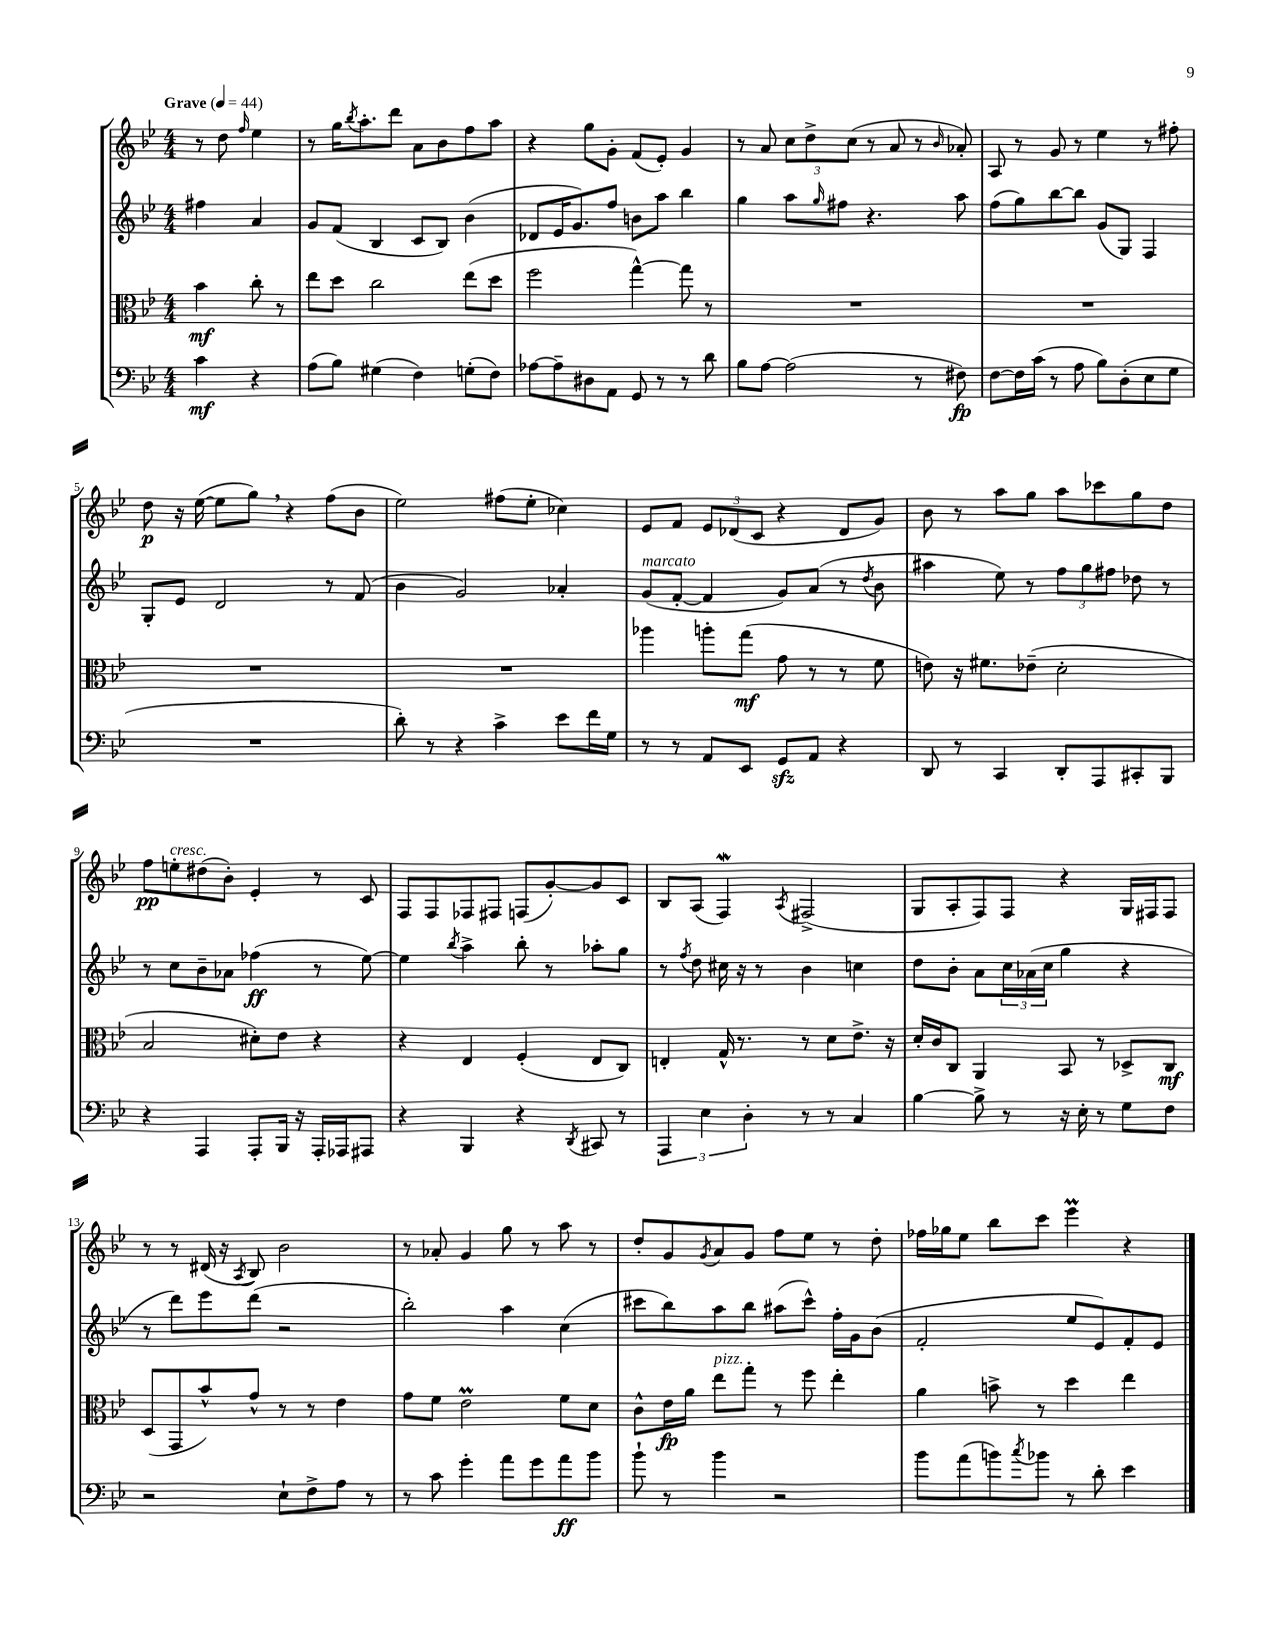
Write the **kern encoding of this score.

**kern	**dynam	**kern	**dynam	**kern	**dynam	**kern	**dynam
*part4	*part4	*part3	*part3	*part2	*part2	*part1	*part1
*staff4	*staff4	*staff3	*staff3	*staff2	*staff2	*staff1	*staff1
*clefF4	*	*clefC3	*	*clefG2	*	*clefG2	*
*k[b-e-]	*	*k[b-e-]	*	*k[b-e-]	*	*k[b-e-]	*
*M4/4	*	*M4/4	*	*M4/4	*	*M4/4	*
*MM44	*	*MM44	*	*MM44	*	*MM44	*
=	=	=	=	=	=	=	=
!	!	!	!	!	!	!LO:TX:a:B:t=Grave	!
4c\	mf	4b-\	mf	4ff#X\	.	8r	.
.	.	.	.	.	.	8dd\	.
.	.	.	.	.	.	16qqff/	.
4r	.	8cc'\	.	4a/	.	4ee-\	.
.	.	8r	.	.	.	.	.
=1	=1	=1	=1	=1	=1	=1	=1
(8A\L	.	8ee-\L	.	8g/L	.	8r	.
8B-\J)	.	8dd\J	.	(8f/J	.	16gg\KL	.
.	.	.	.	.	.	8qbb-/	.
.	.	.	.	.	.	8.aa'\	.
(4G#X\	.	2cc\	.	4B-/	.	.	.
.	.	.	.	.	.	8ddd\J	.
4F\)	.	.	.	8c/L	.	8a\L	.
.	.	.	.	8B-/J)	.	8b-\	.
(8Gn'\L	.	(8ee-\L	.	(4b-\	.	8ff\	.
8F\J)	.	8dd\J	.	.	.	8aa\J	.
=2	=2	=2	=2	=2	=2	=2	=2
[8A-X\L	.	2ff\	.	8d-X/L	.	4r	.
8A-~\]	.	.	.	16e-/K	.	.	.
.	.	.	.	8.g/)	.	.	.
8D#X\	.	.	.	.	.	8gg\L	.
8AA\J	.	.	.	8ff/J	.	8g'\J	.
8GG/	.	[4gg^^\)	.	8bn\L	.	(8f/L	.
8r	.	.	.	8aa\J	.	8e-'/J)	.
8r	.	8gg\]	.	4bb-\	.	4g/	.
8d\	.	8r	.	.	.	.	.
=3	=3	=3	=3	=3	=3	=3	=3
8B-\L	.	1r	.	4gg\	.	8r	.
[8A\J	.	.	.	.	.	8a/	.
(2A\]	.	.	.	8aa\L	.	12cc\L	.
.	.	.	.	.	.	12dd^\	.
.	.	.	.	16qqgg/	.	.	.
.	.	.	.	8ff#X\J	.	.	.
.	.	.	.	.	.	(12cc\J	.
.	.	.	.	4.r	.	8r	.
.	.	.	.	.	.	8a/	.
8r	.	.	.	.	.	8r	.
.	.	.	.	.	.	16qqb-/	.
8F#X\)	fp	.	.	8aa\	.	8a-X'/)	.
=4	=4	=4	=4	=4	=4	=4	=4
[8F\L	.	1r	.	(8ff\L	.	8A/	.
16F\L]	.	.	.	8gg\)	.	8r	.
(16c\JJ	.	.	.	.	.	.	.
8r	.	.	.	[8bb-\	.	8g/	.
8A\	.	.	.	8bb-\J]	.	8r	.
8B-\L)	.	.	.	(8g/L	.	4ee-\	.
(8D'\	.	.	.	8G/J)	.	.	.
8E-\	.	.	.	4F/	.	8r	.
8G\J	.	.	.	.	.	8ff#X'\	.
!!LO:LB:g=z
=5	=5	=5	=5	=5	=5	=5	=5
1r	.	1r	.	8G'/L	.	8dd\	p
.	.	.	.	8e-/J	.	16r	.
.	.	.	.	.	.	([16ee-\	.
.	.	.	.	2d/	.	8ee-\L]	.
.	.	.	.	.	.	8gg,\J)	.
.	.	.	.	.	.	4r	.
.	.	.	.	8r	.	(8ff\L	.
.	.	.	.	(8f/	.	8b-\J	.
=6	=6	=6	=6	=6	=6	=6	=6
8d'\)	.	1r	.	4b-\	.	2ee-\)	.
8r	.	.	.	.	.	.	.
4r	.	.	.	2g/)	.	.	.
4c^\	.	.	.	.	.	(8ff#X\L	.
.	.	.	.	.	.	8ee-'\J	.
8e-\L	.	.	.	4a-X'/	.	4cc-X\)	.
16f\L	.	.	.	.	.	.	.
16G\JJ	.	.	.	.	.	.	.
=7	=7	=7	=7	=7	=7	=7	=7
!	!	!	!	!LO:TX:a:i:t=marcato	!	!	!
8r	.	4aa-X\	.	(8g/L	.	8e-/L	.
8r	.	.	.	[8f'/J	.	8f/J	.
8AA/L	.	8aan'\L	.	4f/]	.	12e-/L	.
.	.	.	.	.	.	(12d-X/	.
8EE-/J	.	(8gg\J	mf	.	.	.	.
.	.	.	.	.	.	12c/J	.
8GGzz/L	.	8g\	.	8g/L)	.	4r	.
8AA/J	.	8r	.	(8a/J	.	.	.
4r	.	8r	.	8r	.	8d-/L	.
.	.	.	.	8qdd/	.	.	.
.	.	8f\	.	8b-\	.	8g/J)	.
=8	=8	=8	=8	=8	=8	=8	=8
8DD/	.	8en\)	.	4aa#X\	.	8b-\	.
8r	.	16r	.	.	.	8r	.
.	.	8.f#X\L	.	.	.	.	.
4CC/	.	.	.	8ee-\)	.	8aa\L	.
.	.	(8e-X~\J	.	8r	.	8gg\J	.
8DD'/L	.	2d'\	.	12ff\L	.	8aa\L	.
.	.	.	.	12gg\	.	.	.
8AAA/	.	.	.	.	.	8ccc-X\	.
.	.	.	.	12ff#X\J	.	.	.
8CC#X'/	.	.	.	8dd-X\	.	8gg\	.
8BBB-/J	.	.	.	8r	.	8dd\J	.
!!LO:LB:g=z
=9	=9	=9	=9	=9	=9	=9	=9
4r	.	2B-/	.	8r	.	8ff\L	pp
!	!	!	!	!	!	!LO:TX:a:i:t=cresc.	!
.	.	.	.	8cc\L	.	8een'\	.
4AAA/	.	.	.	8b-~\	.	(8dd#X\	.
.	.	.	.	8a-X\J	.	8b-'\J)	.
8AAA'/L	.	8d#X'\L)	.	(4ff-X\	ff	4e-'/	.
16BBB-/Jk	.	8e-\J	.	.	.	.	.
16r	.	.	.	.	.	.	.
16AAA'/LL	.	4r	.	8r	.	8r	.
16AAA-X/J	.	.	.	.	.	.	.
8AAA#X/J	.	.	.	[8ee-\)	.	8c/	.
=10	=10	=10	=10	=10	=10	=10	=10
4r	.	4r	.	4ee-\]	.	8F/L	.
.	.	.	.	.	.	8F/	.
.	.	.	.	8qbb-/	.	.	.
4BBB-/	.	4E-/	.	4aa^\	.	8F-X/	.
.	.	.	.	.	.	8F#X/J	.
4r	.	(4F'/	.	8bb-'\	.	(8Fn/L	.
.	.	.	.	8r	.	[8g'/)	.
8qDD/	.	.	.	.	.	.	.
8CC#X/	.	8E-/L	.	8aa-X'\L	.	8g/]	.
8r	.	8C/J)	.	8gg\J	.	8c/J	.
=11	=11	=11	=11	=11	=11	=11	=11
6AAA/	.	4En'/	.	8r	.	8B-/L	.
.	.	.	.	8qff/	.	.	.
.	.	.	.	8dd\	.	(8A/J	.
6E-\	.	.	.	.	.	.	.
.	.	16G^^/	.	16cc#X\	.	4FW/)	.
.	.	8.r	.	16r	.	.	.
6D'\	.	.	.	.	.	.	.
.	.	.	.	8r	.	.	.
.	.	.	.	.	.	8qA/	.
8r	.	8r	.	4b-\	.	(2F#X^/	.
8r	.	8d\L	.	.	.	.	.
4C/	.	8.e-^\J	.	4ccn\	.	.	.
.	.	16r	.	.	.	.	.
=12	=12	=12	=12	=12	=12	=12	=12
[4B-\	.	16d'/LL	.	8dd\L	.	8G/L	.
.	.	16c/J	.	.	.	.	.
.	.	8C/J	.	8b-'\J	.	8A'/	.
8B-^\]	.	4AA/	.	8a\L	.	8F/)	.
8r	.	.	.	24cc\L	.	8F/J	.
.	.	.	.	(24a-X\	.	.	.
.	.	.	.	24cc\JJ	.	.	.
16r	.	8BB-/	.	4gg\	.	4r	.
16E-'\	.	.	.	.	.	.	.
8r	.	8r	.	.	.	.	.
8G\L	.	8D-X^/L	.	4r	.	16G/LL	.
.	.	.	.	.	.	16F#X/J	.
8F\J	.	8C/J	mf	.	.	8F#/J	.
!!LO:LB:g=z
=13	=13	=13	=13	=13	=13	=13	=13
2r	.	(8D/L	.	8r	.	8r	.
.	.	8GG/	.	8ddd\L)	.	8r	.
.	.	8b-^^/)	.	8eee-\	.	(16d#X/	.
.	.	.	.	.	.	16r	.
.	.	.	.	.	.	8qA/	.
.	.	8g^^/J	.	(8ddd\J	.	8B-/)	.
8E-`\L	.	8r	.	2r	.	2b-\	.
8F^\	.	8r	.	.	.	.	.
8A\J	.	4e-\	.	.	.	.	.
8r	.	.	.	.	.	.	.
=14	=14	=14	=14	=14	=14	=14	=14
8r	.	8g\L	.	2bb-'\)	.	8r	.
8c\	.	8f\J	.	.	.	8a-X'/	.
4g'\	.	2e-M\	.	.	.	4g/	.
8a\L	.	.	.	4aa\	.	8gg\	.
8g\	.	.	.	.	.	8r	.
8a\	ff	8f\L	.	(4cc\	.	8aa\	.
8b-\J	.	8d\J	.	.	.	8r	.
=15	=15	=15	=15	=15	=15	=15	=15
8b-`\	.	8c^^\L	.	8ccc#X\L	.	8dd'/L	.
8r	.	16e-\L	fp	8bb-\)	.	8g/	.
.	.	16a\JJ	.	.	.	.	.
.	.	.	.	.	.	8qg/	.
!	!	!LO:TX:a:i:t=pizz.	!	!	!	!	!
4b-\	.	8ee-\L	.	8aa\	.	8a/	.
.	.	8gg'\J	.	8bb-\J	.	8g/J	.
2r	.	8r	.	(8aa#X\L	.	8ff\L	.
.	.	8ff\	.	8ccc#^^\J)	.	8ee-\J	.
.	.	4ee-'\	.	16ff'\LL	.	8r	.
.	.	.	.	16g\J	.	.	.
.	.	.	.	(8b-\J	.	8dd'\	.
=16	=16	=16	=16	=16	=16	=16	=16
8b-\L	.	4a\	.	2f'/	.	16ff-X\LL	.
.	.	.	.	.	.	16gg-X\J	.
(8a\	.	.	.	.	.	8ee-\J	.
8bn\)	.	8bn^\	.	.	.	8bb-\L	.
8qcc/	.	.	.	.	.	.	.
8b-X\J	.	8r	.	.	.	8ccc\J	.
8r	.	4dd\	.	8ee-/L	.	4eee-M\	.
8d'\	.	.	.	8e-/)	.	.	.
4e-\	.	4ee-\	.	8f'/	.	4r	.
.	.	.	.	8e-/J	.	.	.
==	==	==	==	==	==	==	==
*-	*-	*-	*-	*-	*-	*-	*-
